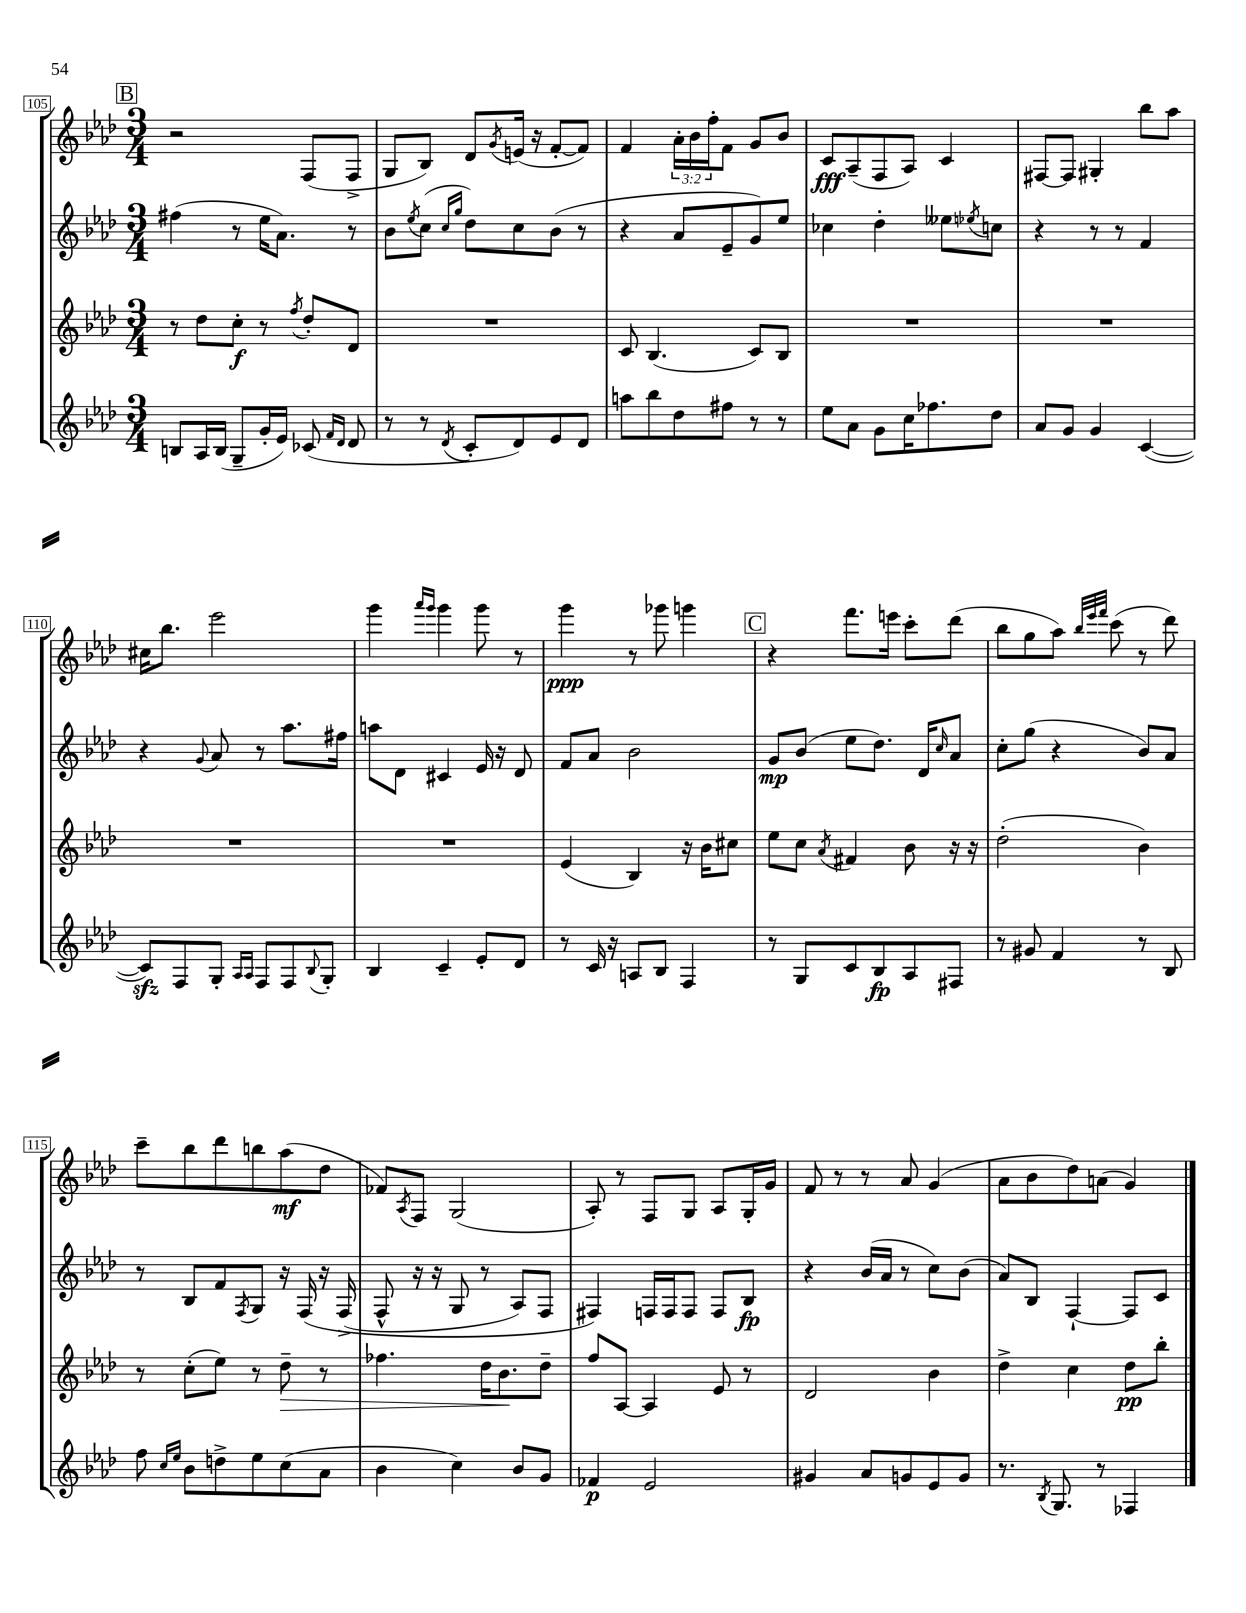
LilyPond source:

<<
\new StaffGroup <<
\new Staff = "s0" {
    \clef treble \key aes \major \numericTimeSignature \time 3/4 \override Staff.TupletNumber.text = #tuplet-number::calc-fraction-text
    \mark \markup { \box "B" } r2 f8( f8-> |
    g8 bes8) des'8 \acciaccatura { g'8 } e'16( r16 f'8~-. f'8) |
    f'4 \tuplet 3/2 { aes'16-. bes'16 f''16-. } f'8 g'8 bes'8 |
    c'8\fff aes8--( f8 aes8) c'4 |
    fis8~ fis8 gis4-. bes''8 aes''8 |
    cis''16 bes''8. ees'''2 |
    g'''4 \grace { aes'''16 g'''16 } g'''4 g'''8 r8 |
    g'''4\ppp r8 ges'''8 g'''4 |
    \mark \markup { \box "C" } r4 f'''8. e'''16 c'''8-. des'''8( |
    bes''8 g''8 aes''8) \grace { bes''32 ees'''32 f'''32 } c'''8( r8 des'''8) |
    c'''8-- bes''8 des'''8 b''8 aes''8\mf( des''8 |
    fes'8) \acciaccatura { aes8 } f8 g2( |
    aes8-.) r8 f8 g8 aes8 g16-. g'16 |
    f'8 r8 r8 aes'8 g'4( |
    aes'8 bes'8 des''8) a'8( g'4) \bar "|." |
}
\new Staff = "s1" {
    \clef treble \key aes \major \numericTimeSignature \time 3/4
    \mark \markup { \box "B" } fis''4( r8 ees''16 aes'8.) r8 |
    bes'8 \acciaccatura { ees''8 } c''8( \grace { c''16 g''16 } des''8) c''8 bes'8( r8 |
    r4 aes'8 ees'8-- g'8) ees''8 |
    ces''4 des''4-. eeses''8 \acciaccatura { ees''8 } c''8 |
    r4 r8 r8 f'4 |
    r4 \appoggiatura { g'8 } aes'8 r8 aes''8. fis''16 |
    a''8 des'8 cis'4 ees'16 r16 des'8 |
    f'8 aes'8 bes'2 |
    \mark \markup { \box "C" } g'8\mp bes'8( ees''8 des''8.) des'16 \grace { c''16 } aes'8 |
    c''8-. g''8( r4 bes'8) aes'8 |
    r8 bes8 f'8 \acciaccatura { f8 } g8 r16 f16\( r16 f16->( |
    f8-^ r16 r16 g8 r8 aes8) f8 |
    fis4\) f16 f16 f8 f8 bes8\fp |
    r4 bes'16( aes'16 r8 c''8) bes'8( |
    aes'8) bes8 f4~-! f8 c'8 \bar "|." |
}
\new Staff = "s2" {
    \clef treble \key aes \major \numericTimeSignature \time 3/4
    \mark \markup { \box "B" } r8 des''8 c''8-.\f r8 \acciaccatura { f''8 } des''8-. des'8 |
    R2. |
    c'8 bes4.( c'8) bes8 |
    R2. |
    R2. |
    R2. |
    R2. |
    ees'4( bes4) r16 bes'16 cis''8 |
    \mark \markup { \box "C" } ees''8 c''8 \acciaccatura { aes'8 } fis'4 bes'8 r16 r16 |
    des''2-.( bes'4) |
    r8 c''8-.( ees''8) r8 des''8--\> r8 |
    fes''4. des''16 bes'8.\! des''8-- |
    f''8 aes8~ aes4 ees'8 r8 |
    des'2 bes'4 |
    des''4-> c''4 des''8\pp bes''8-. \bar "|." |
}
\new Staff = "s3" {
    \clef treble \key aes \major \numericTimeSignature \time 3/4
    \mark \markup { \box "B" } b8 aes16 b16( g8-- g'16-. ees'16) ces'8( \grace { f'16 des'16 } des'8 |
    r8 r8 \acciaccatura { des'8 } c'8-. des'8) ees'8 des'8 |
    a''8 bes''8 des''8 fis''8 r8 r8 |
    ees''8 aes'8 g'8 c''16 fes''8. des''8 |
    aes'8 g'8 g'4 c'4~( |
    c'8\sfz) f8 g8-. \grace { aes16 aes16 } f8 f8 \appoggiatura { bes8 } g8-. |
    bes4 c'4-- ees'8-. des'8 |
    r8 c'16 r16 a8 bes8 f4 |
    \mark \markup { \box "C" } r8 g8 c'8 bes8\fp aes8 fis8 |
    r8 gis'8 f'4 r8 bes8 |
    f''8 \grace { c''16 ees''16 } bes'8 d''8-> ees''8 c''8( aes'8 |
    bes'4 c''4) bes'8 g'8 |
    fes'4\p ees'2 |
    gis'4 aes'8 g'8 ees'8 g'8 |
    r8. \acciaccatura { bes8 } g8. r8 fes4 \bar "|." |
}
>>
>>
\layout { \context { \Score currentBarNumber = #105 \override BarNumber.stencil = #(make-stencil-boxer 0.1 0.3 ly:text-interface::print) } }
